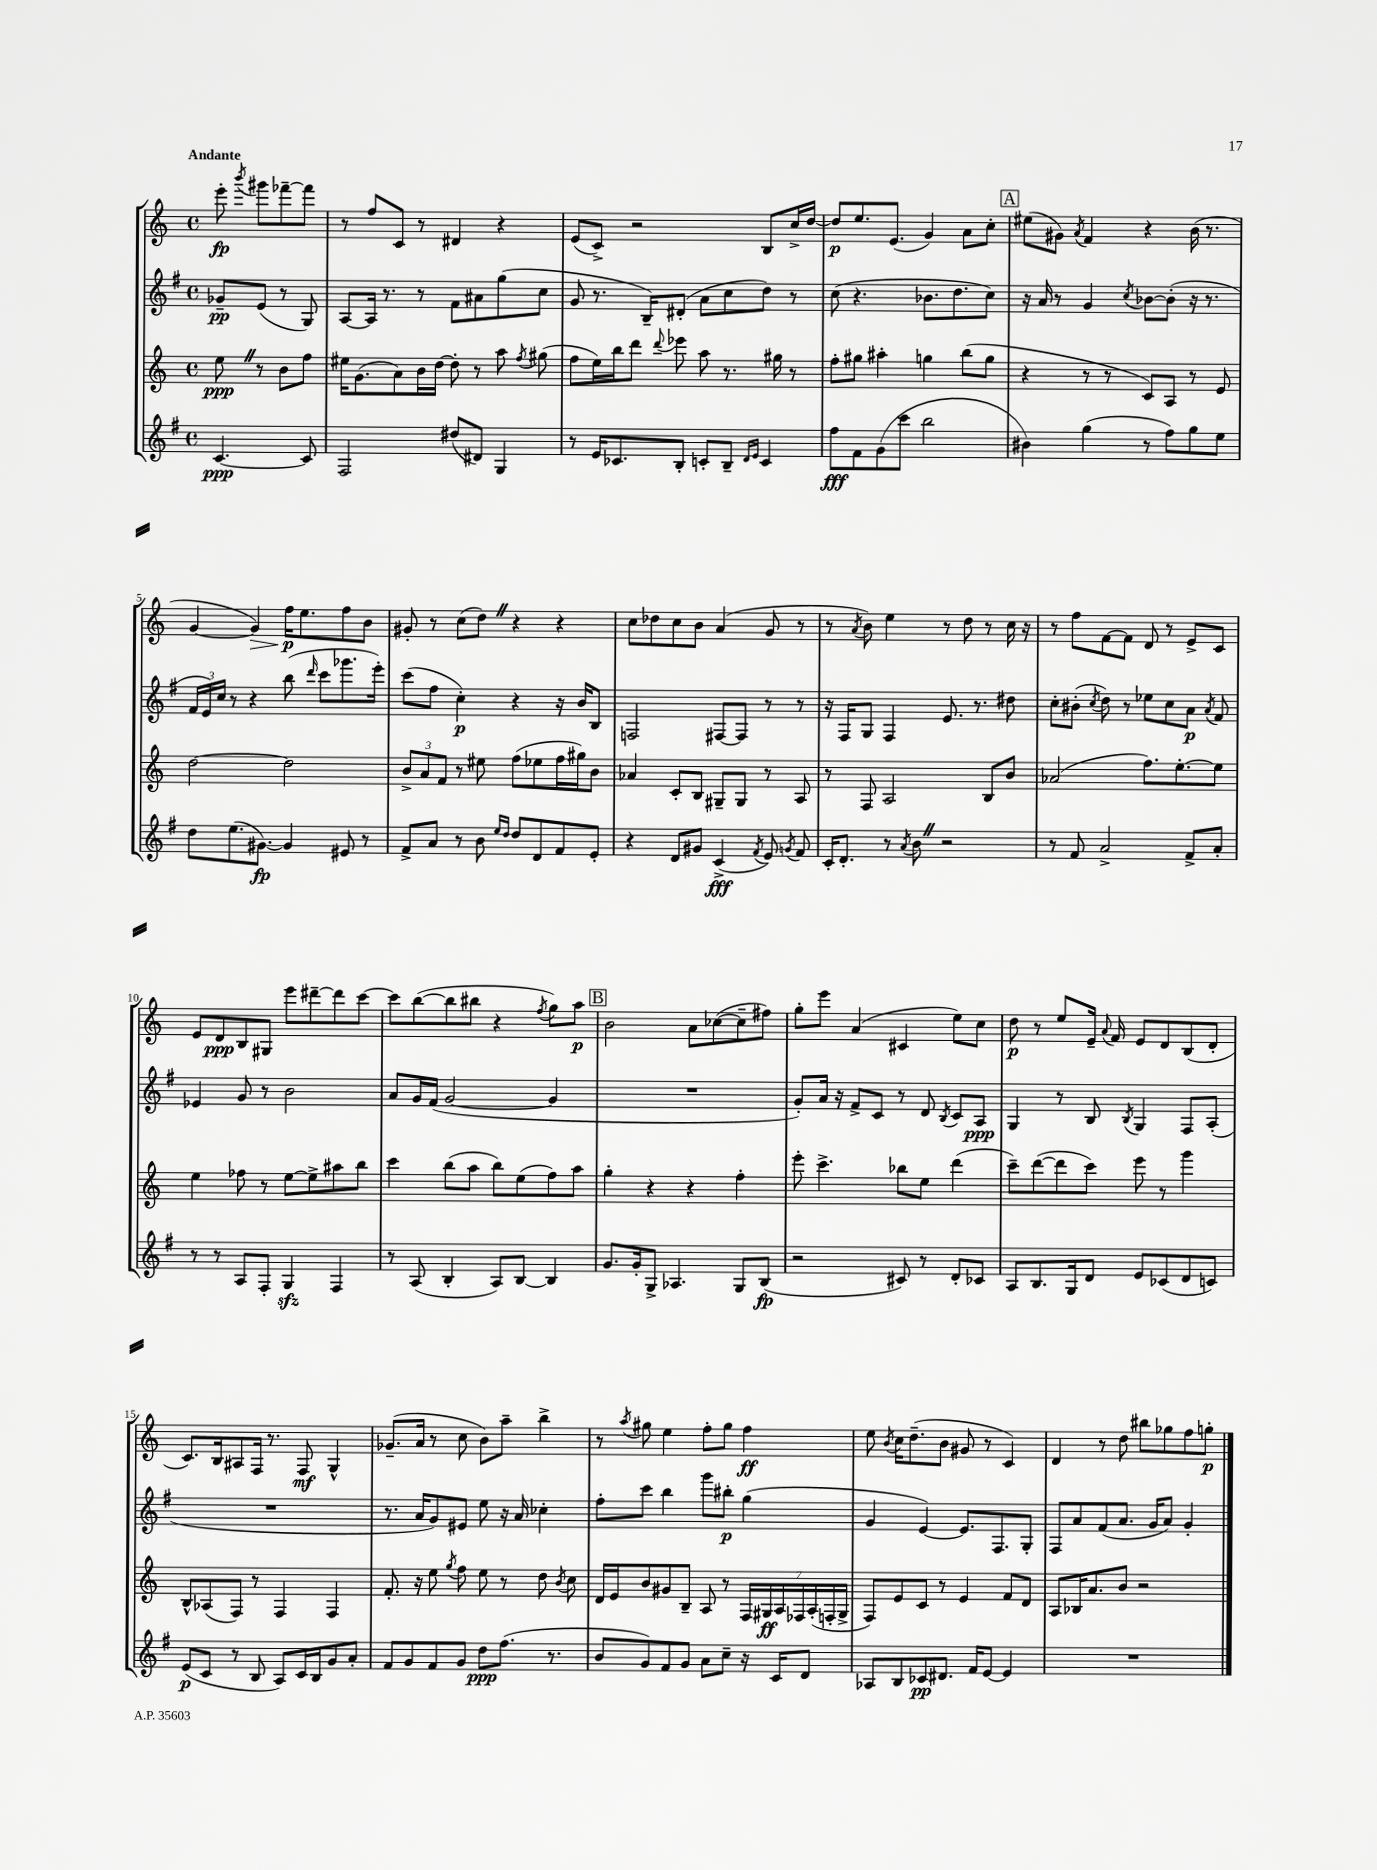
<<
\new StaffGroup <<
\new Staff = "s0" {
    \clef treble \key c \major \defaultTimeSignature \time 4/4 \partial 2 \tempo "Andante"
    \autoBeamOff e'''8-.\fp \acciaccatura { b'''8 } gis'''8[ fes'''8~-- fes'''8] |
    r8 f''8[ c'8] r8 dis'4 r4 |
    e'8[( c'8]->) r2 b8[ c''16-> d''16]~ |
    d''8[\p e''8. e'8.]( g'4) a'8[ c''8]-. |
    \mark \markup { \box "A" } eis''8[( gis'8]) \acciaccatura { a'8 } f'4 r4 b'16( r8. |
    g'4~ g'4\>) f''16[\p\! e''8. f''8 b'8] |
    gis'8-. r8 c''8[( d''8]) \once \override BreathingSign.text = \markup { \musicglyph "scripts.caesura.straight" } \breathe r4 r4 |
    c''8[ des''8 c''8 b'8] a'4( g'8 r8 |
    r8 \acciaccatura { a'8 } b'8) e''4 r8 d''8 r8 c''16 r16 |
    r8 f''8[ f'8~ f'8] d'8 r8 e'8[-> c'8] |
    e'8[ d'8\ppp b8 gis8] e'''8[ dis'''8~-- dis'''8 c'''8]~ |
    c'''8[ b''8~( b''8 bis''8] r4 \acciaccatura { f''8 } g''8[) a''8]\p |
    \mark \markup { \box "B" } b'2 a'8[ ces''8~( ces''8-- fis''8]) |
    g''8[-. e'''8] a'4( cis'4 e''8[) c''8] |
    d''8\p r8 e''8[ e'16]-- \appoggiatura { a'8 } f'16 e'8[ d'8 b8( d'8]-. |
    c'8.[) b16 ais8 f16] r8. f8\mf g4-^ |
    ges'8.[--( a'16] r8 c''8 b'8[) a''8]-- b''4-> |
    r8 \acciaccatura { a''8 } gis''8 e''4 f''8[-. gis''8] f''4\ff |
    e''8 \acciaccatura { b'8 } c''16[ d''8.--( b'8] gis'8 r8 c'4) |
    d'4 r8 d''8 bis''8[ ges''8 f''8 g''8]-.\p \bar "|." |
}
\new Staff = "s1" {
    \clef treble \key g \major \defaultTimeSignature \time 4/4 \partial 2
    \autoBeamOff ges'8[--\pp e'8]( r8 g8) |
    a8[~ a16] r8. r8 fis'8[ ais'8 g''8( c''8] |
    g'8 r8. b16[--) dis'8]-.( a'8[ c''8 d''8]) r8 |
    c''8( r4. bes'8.[ d''8. c''8]) |
    \mark \markup { \box "A" } r16 a'16 r8 g'4 \acciaccatura { c''8 } bes'8[~ bes'8]-.( r16 r8. |
    \tuplet 3/2 { fis'16[ e'16) c''16] } r8 r4 b''8( \grace { d'''16 } c'''8[ ges'''8. e'''16]-.) |
    c'''8[( fis''8] c''4-.\p) r4 r16 b'16[ b8] |
    f2 fis8[~ fis8] r8 r8 |
    r16 fis16[ g8] fis4 e'8. r8. dis''8 |
    c''8[-. bis'8]-.( \acciaccatura { c''8 } d''8) r8 ees''8[ c''8 a'8]\p \acciaccatura { a'8 } fis'8 |
    ees'4 g'8 r8 b'2 |
    a'8[ g'16 fis'16]( g'2~ g'4 |
    \mark \markup { \box "B" } R1 |
    g'8[-.) a'16] r16 fis'8[-> c'8] r8 d'8 \acciaccatura { b8 } c'8[ a8]\ppp |
    g4 r8 b8 \acciaccatura { b8 } g4 fis8[ a8]-.( |
    R1 |
    r8. a'16[ g'8) eis'8] e''8 r16 a'16 ces''4-. |
    fis''8[-. c'''8] b''4 g'''8[ bis''8]-.\p g''4( |
    g'4 e'4~) e'8.[ fis8. g8]-. |
    fis8[ a'8 fis'8( a'8.] g'16[ a'8]) g'4-. \bar "|." |
}
\new Staff = "s2" {
    \clef treble \key c \major \defaultTimeSignature \time 4/4 \partial 2
    \autoBeamOff e''8\ppp \once \override BreathingSign.text = \markup { \musicglyph "scripts.caesura.straight" } \breathe r8 b'8[ f''8] |
    eis''16[ g'8.( a'8) b'16 d''16]~ d''8-. r8 a''8 \acciaccatura { f''8 } gis''8( |
    f''8[ e''16) b''16 d'''8] \appoggiatura { d'''8 } ees'''8 a''8 r8. gis''16 r8 |
    f''8[-. gis''8] ais''4-. g''4 b''8[( g''8] |
    \mark \markup { \box "A" } r4 r8 r8 c'8[) a8] r8 e'8 |
    d''2~ d''2 |
    \tuplet 3/2 { b'8[-> a'8 f'8] } r8 eis''8 f''8[( ees''8 f''16 gis''16) b'8] |
    aes'4 c'8[-. b8] gis8[-- gis8] r8 a8 |
    r8 f8 a2 b8[ b'8] |
    aes'2( f''8.[) e''8.~-. e''8] |
    e''4 fes''8 r8 e''8[~ e''8-> ais''8 b''8] |
    c'''4 b''8[( a''8] b''8[) e''8( f''8) a''8] |
    \mark \markup { \box "B" } g''4-. r4 r4 f''4-. |
    e'''8-. c'''4.-> bes''8[ e''8] d'''4( |
    c'''8[--) d'''8~( d'''8 c'''8]) e'''8 r8 g'''4 |
    b8[-^ aes8( f8]) r8 f4 f4 |
    f'8.-. r16 e''8 \acciaccatura { g''8 } f''8 e''8 r8 d''8 \acciaccatura { b'8 } c''8 |
    d'16[ e'16 b'8 gis'8 b8]-- a8 r8 \tuplet 7/4 { f16[ gis16\ff a16 fes16 a16-.( f16-. gis16]-> } |
    f8[) e'8 c'8] r8 e'4 f'8[ d'8] |
    a8[ bes16 a'8. b'8] r2 \bar "|." |
}
\new Staff = "s3" {
    \clef treble \key g \major \defaultTimeSignature \time 4/4 \partial 2
    \autoBeamOff c'4.~\ppp c'8 |
    fis2 dis''8[( dis'8]) g4 |
    r8 e'16[ ces'8. b8]-. c'8[-. b8]-- \grace { d'16[ e'16] } c'4 |
    fis''8[\fff fis'8 g'8( c'''8] b''2 |
    \mark \markup { \box "A" } bis'4) g''4( r8 fis''8[) g''8 e''8] |
    d''8[ e''8.( gis'8.]~\fp) gis'4 eis'8 r8 |
    fis'8[-> a'8] r8 b'8 \grace { e''16[ d''16] } d''8[ d'8 fis'8 e'8]-. |
    r4 d'8[ gis'8] c'4->\fff( \acciaccatura { fis'8 } e'8) \acciaccatura { g'8 } fis'8 |
    c'16[-. d'8.]-. r8 \acciaccatura { a'8 } b'8 \once \override BreathingSign.text = \markup { \musicglyph "scripts.caesura.straight" } \breathe r2 |
    r8 fis'8 a'2-> fis'8[-> a'8]-. |
    r8 r8 a8[ fis8]-. g4\sfz fis4 |
    r8 a8( b4-. a8[) b8]~ b4 |
    \mark \markup { \box "B" } g'8.[ g'16-. g8]-> aes4. g8[ b8]\fp( |
    r2 cis'8) r8 d'8[-. ces'8] |
    a8[ b8. g16 d'8] e'8[ ces'8( d'8 c'8]) |
    e'8[\p( c'8] r8 b8 a8[) c'16 b16 g'8 a'8]-. |
    fis'8[ g'8 fis'8 g'8] d''8[\ppp fis''8.]( r8. |
    b'8[ g'8) fis'8 g'8] a'8[ c''8]-- r16 c'16[ d'8] |
    aes8[ b8 ces'8\pp dis'8.] fis'16[ e'8]~ e'4 |
    R1 \bar "|." |
}
>>
>>
